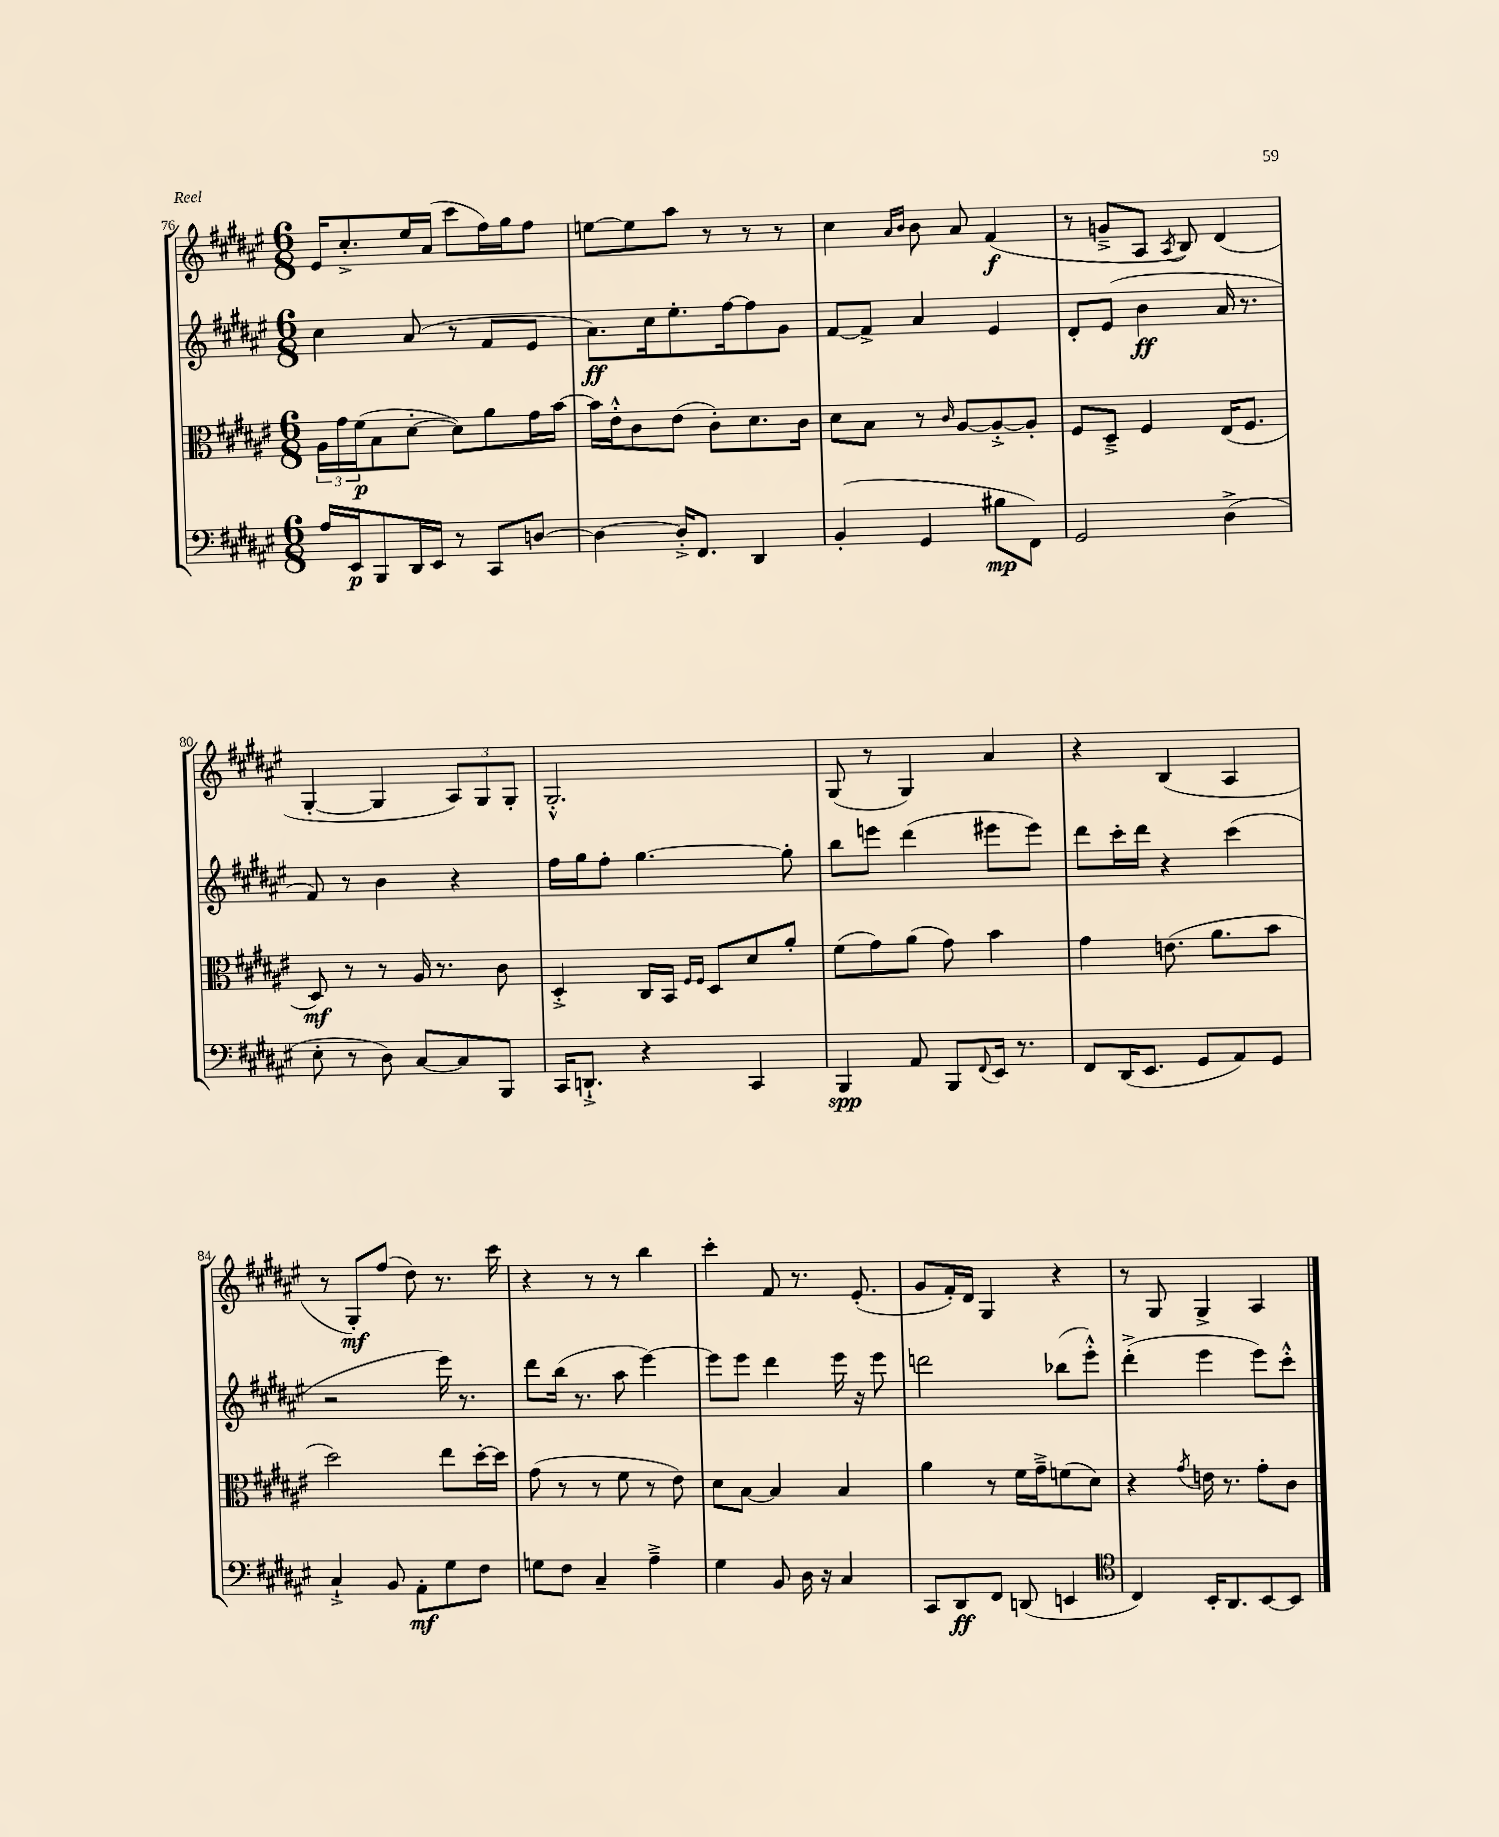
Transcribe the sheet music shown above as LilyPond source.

<<
\new StaffGroup <<
\new Staff = "s0" {
    \clef treble \key fis \major \numericTimeSignature \time 6/8
    eis'16 cis''8.-.-> eis''16 ais'16( cis'''8 fis''16) gis''16 fis''8 |
    e''8~ e''8 ais''8 r8 r8 r8 |
    cis''4 \grace { ais'16 b'16 } b'8 ais'8 fis'4\f( |
    r8 g'8---> ais8 \acciaccatura { ais8 } b8) dis'4( |
    gis4~-. gis4 \tuplet 3/2 { ais8) gis8 gis8-. } |
    gis2.-.-^ |
    gis8( r8 gis4) ais'4 |
    r4 b4( ais4 |
    r8 gis8-.\mf) fis''8( dis''8) r8. cis'''16 |
    r4 r8 r8 b''4 |
    cis'''4-. fis'8 r8. eis'8.-.( |
    gis'8 fis'16-.) dis'16 gis4 r4 |
    r8 gis8 gis4-> ais4 \bar "|." |
}
\new Staff = "s1" {
    \clef treble \key fis \major \numericTimeSignature \time 6/8
    cis''4 ais'8( r8 fis'8 eis'8 |
    ais'8.\ff) cis''16 eis''8.-. fis''16~ fis''8 gis'8 |
    fis'8~ fis'8-> ais'4 eis'4 |
    dis'8-. eis'8( b'4\ff ais'16 r8. |
    fis'8) r8 b'4 r4 |
    fis''16 gis''16 fis''8-. gis''4.~ gis''8-. |
    b''8 e'''8 dis'''4( eis'''8 eis'''8) |
    dis'''8 cis'''16-. dis'''16 r4 cis'''4( |
    r2 eis'''16) r8. |
    dis'''8 b''16( r8. ais''8 eis'''4~) |
    eis'''8 eis'''8 dis'''4 eis'''16 r16 eis'''8 |
    d'''2 bes''8( eis'''8-.-^) |
    dis'''4-.->( eis'''4 eis'''8) cis'''8-.-^ \bar "|." |
}
\new Staff = "s2" {
    \clef alto \key fis \major \numericTimeSignature \time 6/8
    \tuplet 3/2 { ais16 gis'16 fis'16\p( } b8 dis'8~-. dis'8) ais'8 gis'16 b'16~ |
    b'16 eis'16-.-^ cis'8 eis'8( cis'8-.) dis'8. cis'16 |
    dis'8 b8 r8 \grace { cis'16 } ais8~ ais8~-.-> ais8-. |
    fis8 dis8---> fis4 eis16( fis8. |
    dis8\mf) r8 r8 ais16 r8. cis'8 |
    dis4-.-> cis16 b,16 \grace { fis16 fis16 } dis8 dis'8 ais'8-. |
    fis'8( gis'8) ais'8( gis'8) b'4 |
    gis'4 e'8.( ais'8. b'8 |
    dis''2) eis''8 dis''16~-. dis''16 |
    gis'8( r8 r8 fis'8 r8 eis'8) |
    dis'8 b8~ b4 b4 |
    ais'4 r8 fis'16 gis'16---> f'8( dis'8) |
    r4 \acciaccatura { gis'8 } e'16 r8. gis'8-. cis'8 \bar "|." |
}
\new Staff = "s3" {
    \clef bass \key fis \major \numericTimeSignature \time 6/8
    ais16 eis,16\p b,,8 dis,16 eis,16 r8 cis,8 d8~ |
    d4~ d16-.-> fis,8. dis,4 |
    b,4-.( gis,4 bis8\mp fis,8) |
    gis,2 dis4->( |
    eis8-. r8 dis8) cis8~ cis8 b,,8 |
    cis,16 d,8.-!-> r4 cis,4 |
    b,,4\spp ais,8 b,,8 \appoggiatura { fis,8 } eis,16 r8. |
    fis,8 dis,16( eis,8. gis,8 ais,8) gis,8 |
    cis4-!-> b,8 ais,8-.\mf gis8 fis8 |
    g8 fis8 cis4-- ais4---> |
    gis4 b,8 dis16 r16 cis4 |
    cis,8 dis,8\ff fis,8 d,8( e,4 |
    \clef tenor cis4) b,16-. ais,8. b,8~ b,8 \bar "|." |
}
>>
>>
\layout { \context { \Score currentBarNumber = #76 } }
